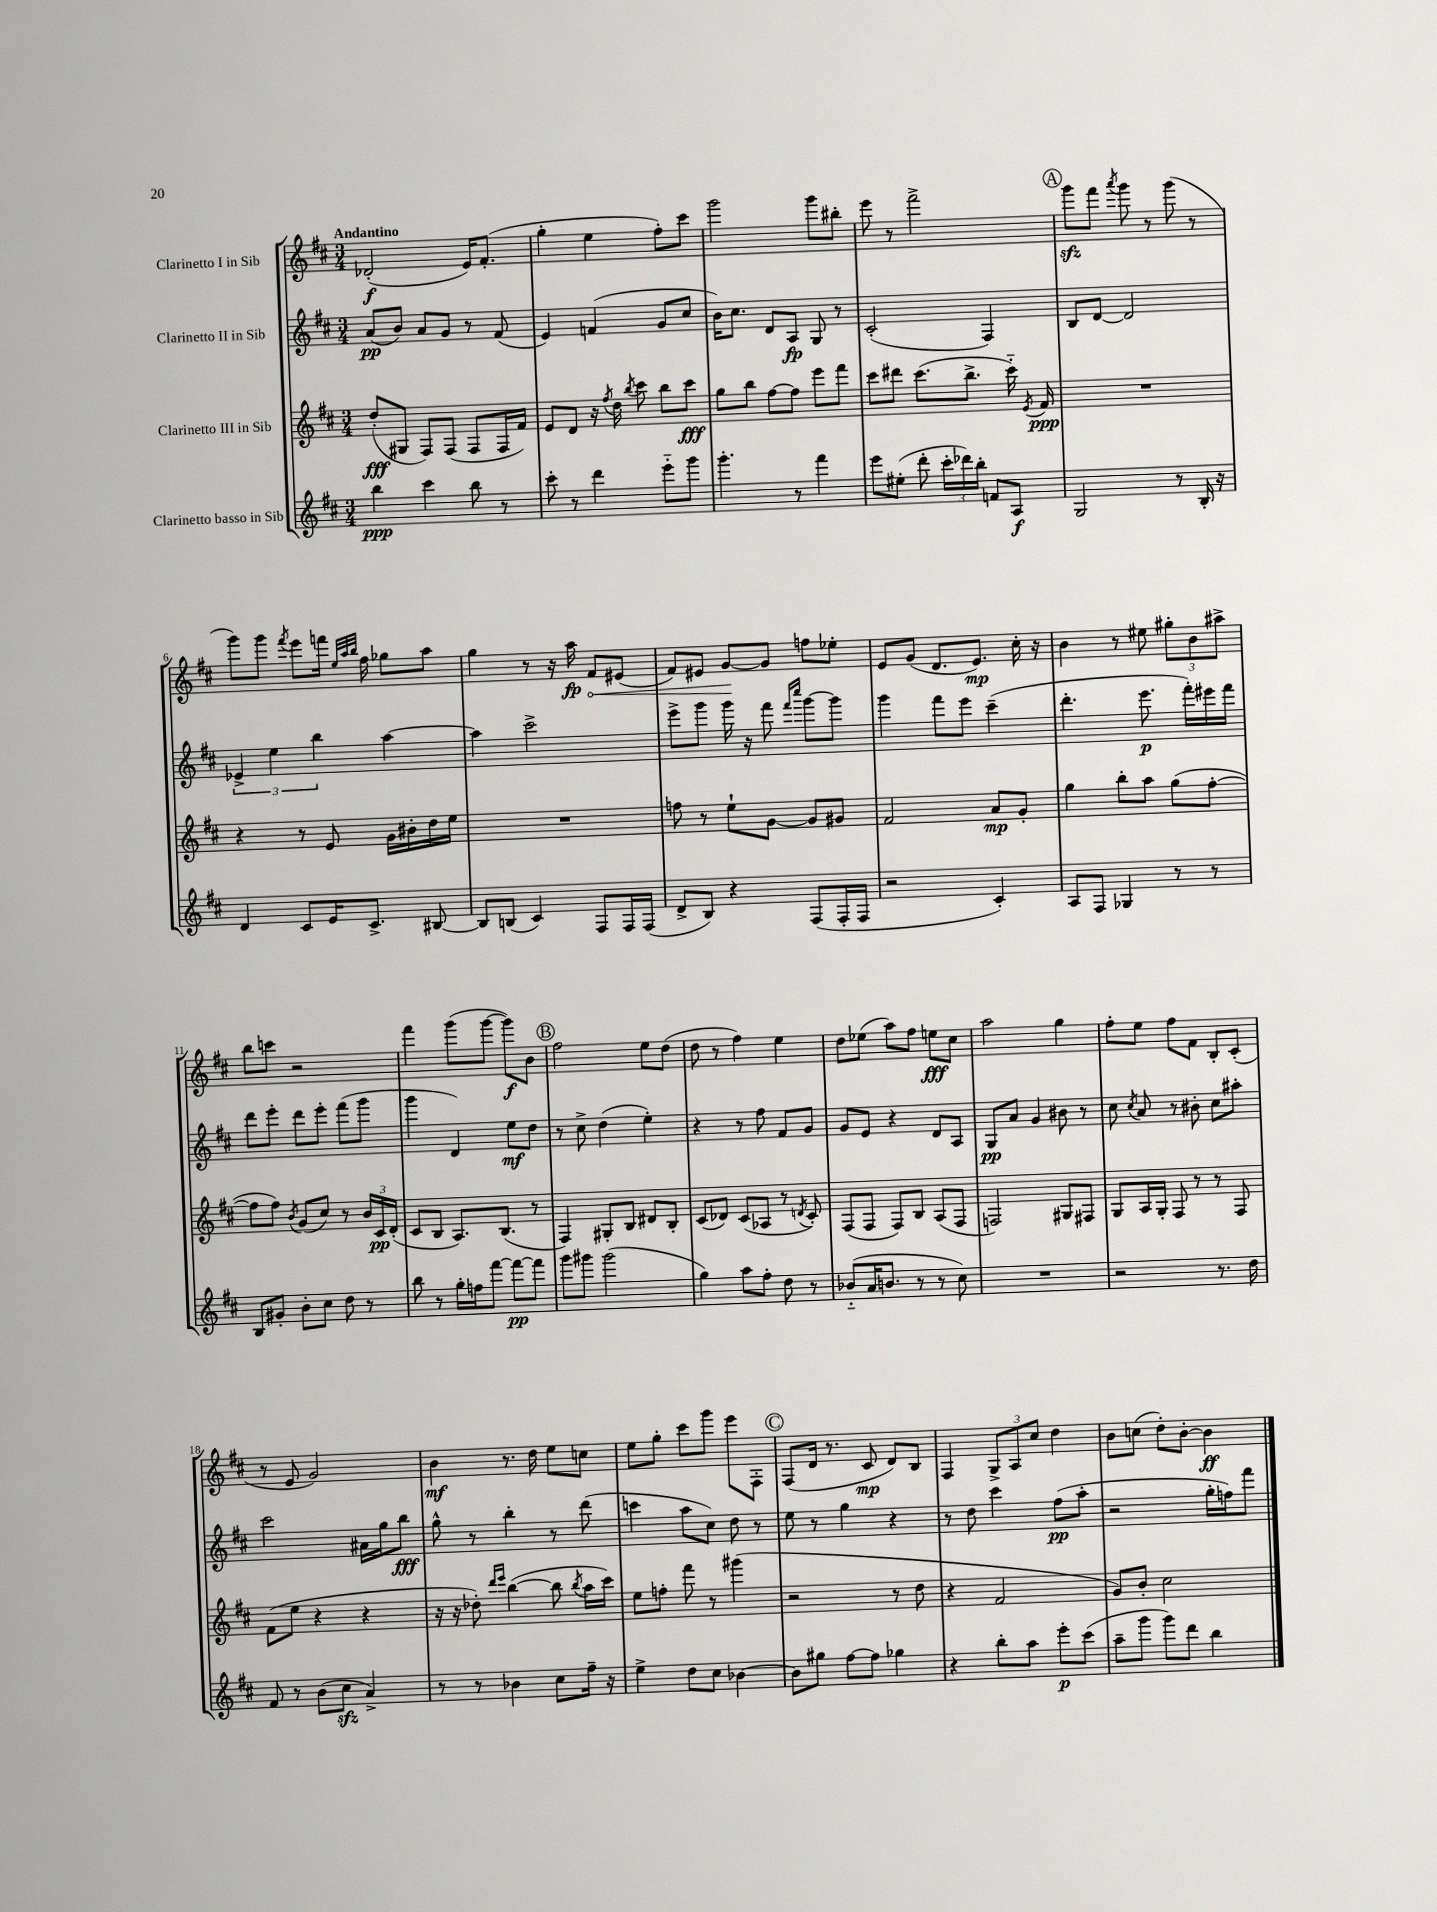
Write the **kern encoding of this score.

**kern	**kern	**kern	**kern
*staff4	*staff3	*staff2	*staff1
*clefG2	*clefG2	*clefG2	*clefG2
*k[f#c#]	*k[f#c#]	*k[f#c#]	*k[f#c#]
*M3/4	*M3/4	*M3/4	*M3/4
4bb	(8dd'	(8a	(2d-'
.	8G#	8b)	.
4ccc#	8F#)	8a	.
.	(8F#	8g	.
8bb	8F#	8r	16e)
.	.	.	(8.f#'
8r	16F#	(8f#	.
.	16f#)	.	.
=	=	=	=
8ccc#'	8e	4e)	4gg'
8r	8d	.	.
4ddd	16r	(4f	4ee
.	8qff#	.	.
.	16dd	.	.
.	8qbb	.	.
.	8ccc#	.	.
8eee'~	8bb	8g	8ff#')
8ggg	8ccc#	8cc#	8ccc#
=	=	=	=
4.ggg'	8gg	16b)	2ggg
.	.	8.cc#	.
.	8bb	.	.
.	[8ff#	8d	.
8r	8ff#]	8A	.
4fff#	8eee	8G	8ggg
.	8fff#	8r	8bb#'
=	=	=	=
8eee	8ccc#	(2c#'	8eee
(8ee#'	8ddd#	.	8r
8ddd'	(8.ccc#	.	2fff#^
24ccc#'	.	.	.
24ddd-)	.	.	.
.	8.bb^	.	.
24bb'	.	.	.
8f	.	4F#)	.
8A	16ccc#'~)	.	.
.	8qe	.	.
.	16f#	.	.
=	=	=	=
2G	2.r	8B	8ggg
.	.	[8d	8fff#
.	.	.	8qaaa
.	.	2d]	8ggg
.	.	.	8r
8r	.	.	(8ggg
16B'	.	.	8r
16r	.	.	.
=	=	=	=
4d	4r	6e-^	8ggg)
.	.	.	8ggg
.	.	6ee	.
.	.	.	8qfff#
8c#	8r	.	8eee
.	.	6bb	.
16e	8e	.	16fff
.	.	.	32qqee
.	.	.	32qqaa
.	.	.	32qqbb
8.c#^	.	.	16ff#
.	16g	[4aa	8gg-
.	16b#'	.	.
[8B#	16dd	.	8aa
.	16ee	.	.
=	=	=	=
8B#]	2.r	4aa]	4gg
(8B	.	.	.
4c#)	.	2ccc#^	8r
.	.	.	16r
.	.	.	16aa
8F#	.	.	8f#
16F#	.	.	(8e#
(16F#	.	.	.
=	=	=	=
8d^	8ff	8eee^	8f#)
8B)	8r	8ggg	8e#
4r	8ee`	16ggg	[8g
.	.	16r	.
.	[8g	8fff#	8g]
.	.	16qqfff#	.
.	.	16qqcccc#	.
(8F#	8g]	[8ggg	8ff
16F#'	8g#	8ggg]	8ee-'
16F#	.	.	.
=	=	=	=
2r	2f#	4ggg	8e
.	.	.	(8g
.	.	8fff#	8.d
.	.	8eee	.
.	.	.	8.e)
4c#')	8a	(4ccc#~	.
.	8g'	.	16cc#'
.	.	.	16r
=	=	=	=
8A	4gg	4.ddd'	4b
8F#	.	.	.
4G-	8bb'	.	8r
.	8aa	8.eee	8ee#
8r	(8gg	.	12gg#'
.	.	16fff#')	.
.	.	.	12b
8r	[8ff#'	16eee#	.
.	.	.	12aa#^
.	.	16fff#	.
=	=	=	=
8B	8ff#]	8ddd	8bb
8g#'	8ff#)	8eee'	8ccc
.	8qb	.	.
8b'	(8g	8ddd	2r
8cc#	8cc#)	8eee'	.
8dd	8r	(8fff#	.
8r	24b	8ggg	.
.	24c#	.	.
.	(24d'	.	.
=	=	=	=
8bb	8c#	4ggg	4fff#
8r	8B	.	.
16gg'	8.A)	4d)	(8ggg
16ff	.	.	.
[8fff#	.	.	[8ggg
.	(8.B	.	.
8fff#_	.	8ee	8ggg])
8fff#]	8r	8dd	8b
=	=	=	=
8ggg	4F#)	8r	2ff#
8ggg#	.	8cc#^	.
(2ggg#	8G#'	(4dd	.
.	8B	.	.
.	8d#	4ee')	8ee
.	8B'	.	(8dd
=	=	=	=
4gg)	(8c#	4r	8dd
.	8d-)	.	8r
8aa	(8c#	8r	4ff#)
8ff#'	8A-	8ff#	.
8dd	8r	8f#	4ee
.	8qd	.	.
8r	8c#')	8g	.
=	=	=	=
(8b-'~	(8F#	8g	8dd
16a	8F#	8e	(8ee-
8.b	.	.	.
.	8F#)	4r	8aa)
8r	8B	.	8ff#
8r	(8A	8d	8ee
8cc#)	8F#	8A	8cc#
=	=	=	=
2.r	2F)	8G	2aa
.	.	8a	.
.	.	4g	.
.	8G#	8b#	4gg
.	8F#	8r	.
=	=	=	=
2r	8G	8cc#	8ff#'
.	.	8qcc#	.
.	16A	8a	8ee
.	16G'	.	.
.	8F#	8r	8ff#
.	8r	8b#'	8f#
8.r	8r	8cc#	8B'
.	8F#	8aa#'	(8c#'
16dd	.	.	.
=	=	=	=
8f#	(8f#	2ccc#	8r
8r	8ee	.	8e
(8b	4r	.	2g)
8cc#	.	.	.
4a^)	4r	16a#	.
.	.	16gg	.
.	.	8bb	.
=	=	=	=
8r	16r	8gg^^	4b
.	16r	.	.
8r	8dd-')	8r	.
.	16qqddd	.	.
.	16qqeee	.	.
4b-	([4bb	4bb'	8.r
.	.	.	16dd
8cc#	8bb]	8r	8ee
.	8qbb	.	.
16ff#~	16aa	(8ddd	8cc
16r	16ccc#)	.	.
=	=	=	=
4ee^	8ee	4ccc	8ee
.	8ff'	.	8gg'
8dd	8fff#	8aa	8ccc#
8cc#	8r	8cc#)	8ggg
[4b-	(4ggg#	8dd	8eee
.	.	8r	8F#'
=	=	=	=
8b-]	2r	8ee	(8F#
8gg#	.	8r	16d
.	.	.	8.r
[8ff#	.	4gg	.
8ff#]	.	.	8c#
4gg-	8r	4r	8d)
.	8dd	.	8B
=	=	=	=
4r	4r	8r	4F#
.	.	8dd	.
8bb'	2f#	4ccc#	12G^
.	.	.	12A
8aa	.	.	.
.	.	.	12cc#
8eee'	.	(8ff#	4dd
(8ccc#	.	8aa'	.
=	=	=	=
8aa~	8g)	2r	8b
8ggg	8b'	.	(8cc
8ggg)	2cc#	.	8dd')
8ddd	.	.	[8b'
4bb	.	16gg'	4b]
.	.	16ff)	.
.	.	8fff#	.
==	==	==	==
*-	*-	*-	*-
